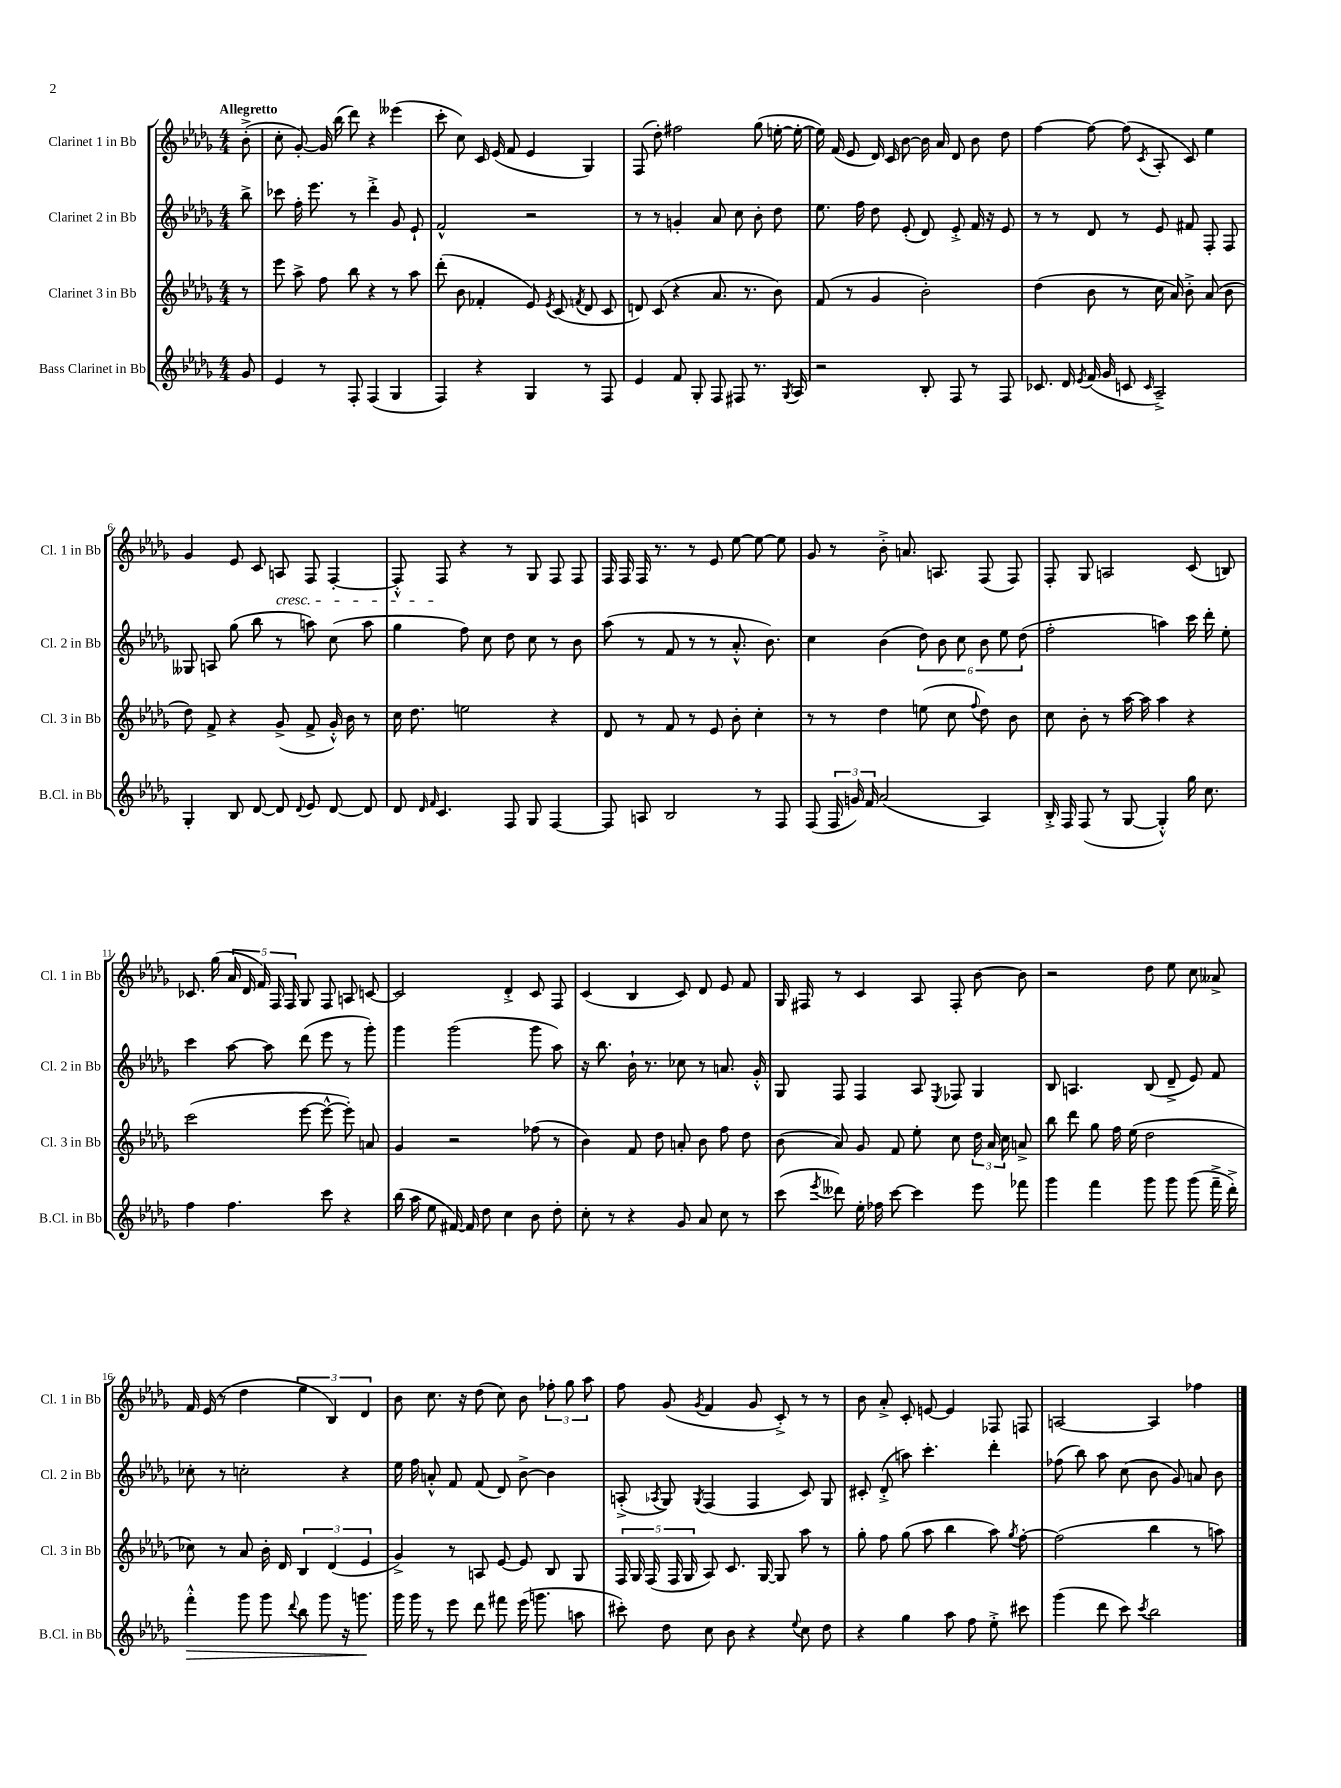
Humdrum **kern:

**kern	**kern	**kern	**kern
*staff4	*staff3	*staff2	*staff1
*clefG2	*clefG2	*clefG2	*clefG2
*k[b-e-a-d-g-]	*k[b-e-a-d-g-]	*k[b-e-a-d-g-]	*k[b-e-a-d-g-]
*M4/4	*M4/4	*M4/4	*M4/4
8g-/	8r	8bb-^\	(8b-'^\
=	=	=	=
4e-/	8eee-\	8ccc-\	8cc'\
.	8aa-^\	16ff'\	[8g-'/)
.	.	8.eee-\	.
8r	8ff\	.	16g-/]
.	.	.	(16bb-\
8F'/	8bb-\	8r	8ddd-\)
(4F/	4r	4ddd-'^\	4r
4G-/	8r	8g-/	(4eee--\
.	8aa-\	8e-`/	.
=	=	=	=
4F/)	(8ddd-'\	2f^^/	8ccc'\
.	8b-\	.	8cc\)
4r	4f-'/	.	16c/
.	.	.	(16e-/
.	.	.	8f/
4G-/	8e-/)	2r	4e-/
.	8qe-/	.	.
.	(8c/	.	.
.	8qf/	.	.
8r	8d-/	.	4G-/)
8F/	8c/	.	.
=	=	=	=
4e-/	8d/)	8r	(8F/
.	(8c/	8r	8dd-'\)
8f/	4r	4g'/	2ff#\
8G-'/	.	.	.
8F/	8.a-/	8a-/	.
8F#/	.	8cc\	.
.	8.r	.	.
8.r	.	8b-'\	(8gg-\
.	8b-\)	8dd-\	[16ee'\
8qG-/	.	.	.
16A-/	.	.	16ee'\_
=	=	=	=
2r	(8f/	8.ee-\	16ee\])
.	.	.	(16f/
.	8r	.	8e-/
.	.	16ff\	.
.	4g-/	8dd-\	16d-/)
.	.	.	16c/
.	.	(8e-'/	[8b-\
8B-'/	2b-'\)	8d-/)	16b-\]
.	.	.	16a-/
8F/	.	8e-'^/	8d-/
8r	.	16f/	8b-\
.	.	16r	.
8F/	.	8e-/	8dd-\
=	=	=	=
8.c-/	(4dd-\	8r	[4ff\
.	.	8r	.
16d-/	.	.	.
8qe-/	.	.	.
(16f/	8b-\	8d-/	8ff\_
16g-/	.	.	.
8c/	8r	8r	(8ff\]
16qqc/	.	.	8qc/
2A-~^/)	16cc\	8e-/	8A-'/
.	16a-/)	.	.
.	8b-'^\	8f#/	8c/)
.	(8a-/	8F'/	4ee-\
.	8b-\	8F/	.
=	=	=	=
4G-'/	8dd-\)	8G--/	4g-/
.	8f^/	8A/	.
8B-/	4r	(8gg-\	8e-/
[8d-/	.	8bb-\	8c/
8d-/]	(8g-^/	8r	8A/
8qqd-/	.	.	.
8e-/	8f^/	8aa\)	8F/
[8d-/	16g-'^^/)	(8cc\	[4F'/
.	16b-\	.	.
8d-/]	8r	8aa\	.
=	=	=	=
8d-/	16cc\	4gg-\	8F'^^/]
.	8.dd-\	.	.
16qqd-/	.	.	.
16qqf/	.	.	.
4.c/	.	.	8F/
.	2ee\	8ff\)	4r
.	.	8cc\	.
8F/	.	8dd-\	8r
8G-/	.	8cc\	8G-/
[4F/	4r	8r	8F/
.	.	8b-\	8F/
=	=	=	=
8F/]	8d-/	(8aa-\	16F/
.	.	.	16F/
8A/	8r	8r	16F/
.	.	.	8.r
2B-/	8f/	8f/	.
.	8r	8r	8r
.	8e-/	8r	8e-/
.	8b-'\	8.a-'^^/	[8ee-\
8r	4cc'\	.	8ee-\_
.	.	8.b-\)	.
8F/	.	.	8ee-\]
=	=	=	=
(8F/	8r	4cc\	8g-/
24F/	8r	.	8r
24g/)	.	.	.
24f/	.	.	.
(2a-/	4dd-\	(4b-\	8b-'^\
.	.	.	8.a/
.	(8ee\	12dd-\)	.
.	.	.	8.A/
.	.	12b-\	.
.	8cc\	.	.
.	.	12cc\	.
.	8qqff/	.	.
4A-/)	8dd-\)	12b-\	(8F/
.	.	12ee-\	.
.	8b-\	.	8F/)
.	.	(12dd-\	.
=	=	=	=
16B-'^/	8cc\	2ff'\	8F'/
16F/	.	.	.
(8F/	8b-'\	.	8G-/
8r	8r	.	2A/
[8G-/	[16aa-\	.	.
.	16aa-\]	.	.
4G-'^^/])	4aa-\	4aa\)	.
16gg-\	4r	16ccc\	(8c/
8.cc\	.	16ddd-'\	.
.	.	8ee-'\	8B/)
=	=	=	=
4ff\	(2ccc\	4ccc\	8.c-/
.	.	.	(16gg-\
4.ff\	.	[8aa-\	20a-/
.	.	.	20d-/
.	.	.	20f/)
.	.	8aa-\]	.
.	.	.	20F/
.	.	.	20F/
.	[8eee-\	(8ddd-\	8G-/
8ccc\	8eee-^^\_	8eee-\	8F/
4r	8eee-'\])	8r	8A/
.	8a/	8ggg-'\)	[8c/
=	=	=	=
(16bb-\	4g-/	4ggg-\	2c/]
16aa-\	.	.	.
8ee-\	.	.	.
[16f#/)	2r	(2ggg-\	.
16f#/]	.	.	.
8dd-\	.	.	.
4cc\	.	.	4d-'^/
8b-\	(8ff-\	8ggg-\	8c/
8dd-'\	8r	8aa-\)	8F/
=	=	=	=
8cc'\	4b-\)	16r	(4c/
.	.	8.bb-\	.
8r	.	.	.
4r	8f/	16b-`\	4B-/
.	.	8.r	.
.	8dd-\	.	.
8g-/	8a'/	8cc-\	8c/)
8a-/	8b-\	8r	8d-/
8cc\	8ff\	8.a/	8e-/
8r	8dd-\	.	8f/
.	.	16g-'^^/	.
=	=	=	=
(8ccc\	(8b-\	8G-/	16G-/
.	.	.	16F#/
8qeee-/	.	.	.
8ddd--\)	8a-/)	8F/	8r
16ee-'\	8g-/	4F/	4c/
16ff-\	.	.	.
[8ccc\	8f/	.	.
4ccc\]	8ee-'\	8A-/	8A-/
.	.	8qE-/	.
.	8cc\	8F-/	8F#'/
8eee-\	24dd-\	4G-/	[8b-\
.	24a-/	.	.
.	24cc\	.	.
8fff-\	8a^/	.	8b-\]
=	=	=	=
4ggg-\	8bb-\	8B-/	2r
.	8ddd-\	4.A/	.
4fff\	8gg-\	.	.
.	16ff\	.	.
.	(16ee-\	.	.
8ggg-\	2dd-\	(8B-/	8dd-\
8ggg-\	.	8d-~^/	8ee-\
(8ggg-\	.	8e-/)	8cc\
16fff~^\	.	8f/	8a--^/
16ddd-'^\)	.	.	.
=	=	=	=
4fff'^^\	8cc-\)	8cc-'\	16f/
.	.	.	(16e-/
.	8r	8r	8r
8ggg-\	8a-/	2cc'\	4dd-\
8ggg-\	16b-'\	.	.
.	16d-/	.	.
8qqddd-/	.	.	.
8bb-\	6B-/	.	6ee-\
8ggg-\	.	.	.
.	(6d-/	.	6B-/)
16r	.	4r	.
8.ggg\	.	.	.
.	6e-/	.	6d-/
=	=	=	=
16ggg-\	4g-^/)	16ee-\	8b-\
16ggg-\	.	16ff\	.
8r	.	8a'^^/	8.cc\
8eee-\	8r	8f/	.
.	.	.	16r
8ddd-\	8A/	(8f/	(8dd-\
8fff#\	[8e-/	8d-/)	8cc\)
(16eee-\	8e-/]	[8b-^\	8b-\
8.ggg\	.	.	.
.	8B-/	4b-\]	12ff-'\
.	.	.	12gg-\
8aa\	8G-/	.	.
.	.	.	12aa-\
=	=	=	=
8ccc#'\)	20F/	(8A'^/	8ff\
.	20G-/	.	.
.	(20F/	.	.
.	.	8qA-/	.
8dd-\	.	8G-/)	(8g-/
.	20F/	.	.
.	20G-/	.	.
.	.	8qG-/	8qg-/
8cc\	8A-/)	(4F/	4f/
8b-\	8.c/	.	.
4r	.	4F/	8g-/
.	[16G-/	.	.
.	8G-/]	.	8c'^/)
8qqee-/	.	.	.
8cc\	8aa-\	8c/)	8r
8dd-\	8r	8G-/	8r
=	=	=	=
4r	8gg-'\	8c#'/	8b-\
.	8ff\	(8d-'^/	8a-'^/
4gg-\	(8gg-\	8aa\)	8c'/
.	8aa-\	4.ccc'\	[8e/
8aa-\	4bb-\	.	4e/]
8ff\	.	.	.
8ee-'^\	8aa-\)	4ddd-'\	8F-/
.	8qgg-/	.	.
8ccc#\	[8ff'\	.	8F/
=	=	=	=
(4ggg-\	(2ff\]	(8ff-\	[2A/
.	.	8bb-\)	.
8ddd-\	.	8aa-\	.
8ccc\)	.	(8cc\	.
8qccc/	.	.	.
2bb-\	4bb-\	8b-\	4A/]
.	.	8g-/)	.
.	8r	8a/	4ff-\
.	8aa\)	8b-\	.
==	==	==	==
*-	*-	*-	*-
